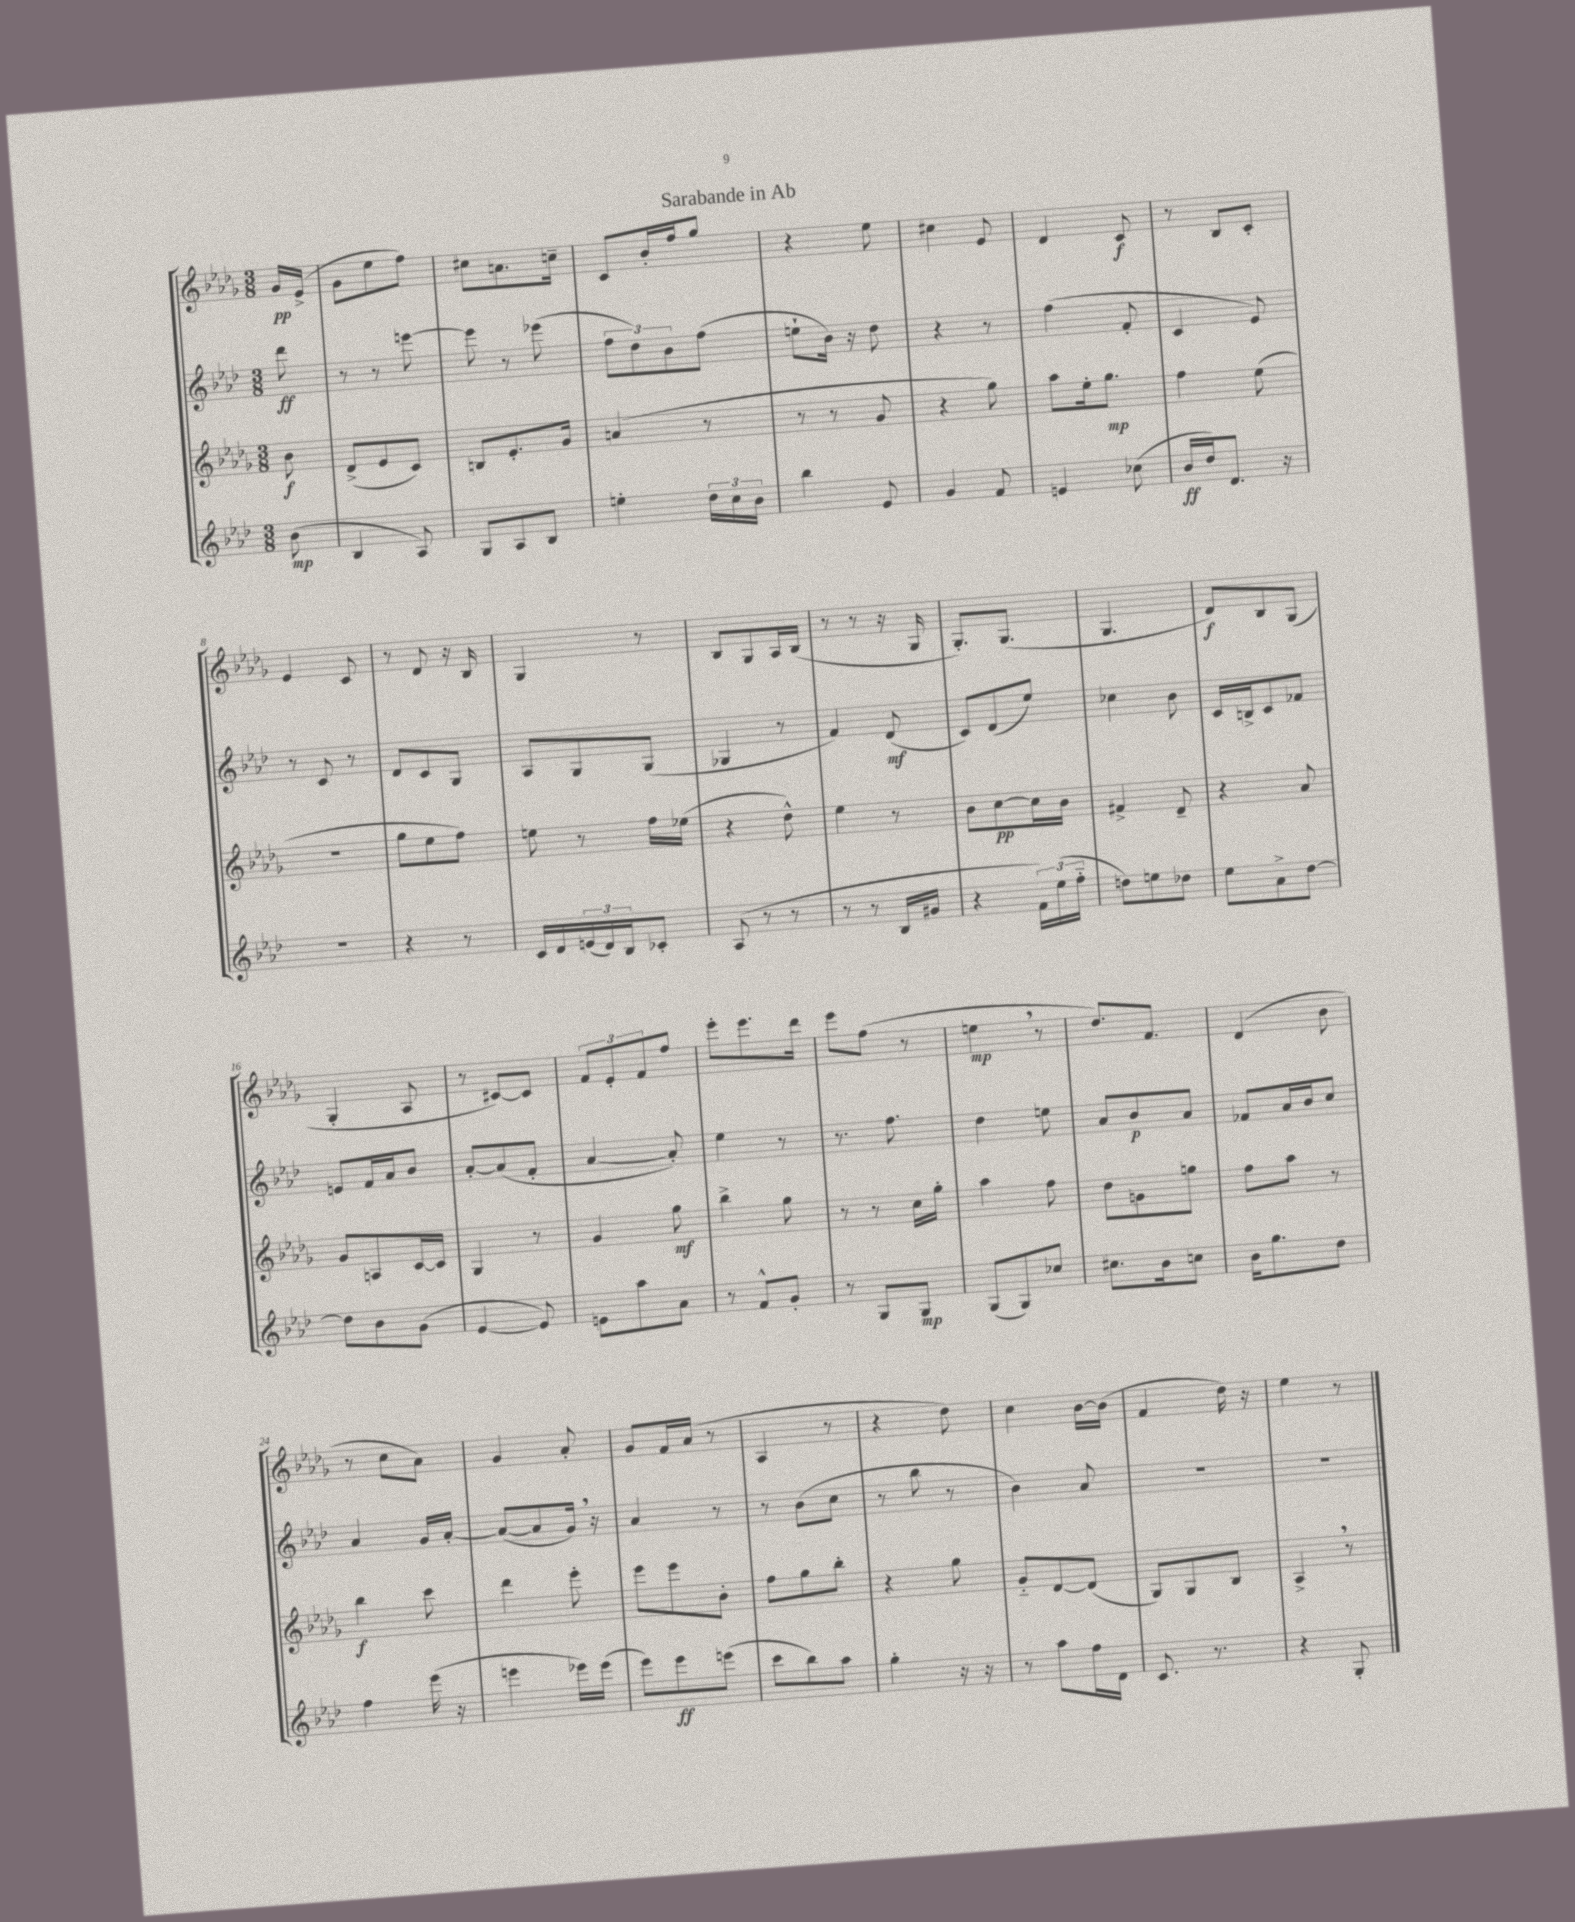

**kern	**dynam	**kern	**dynam	**kern	**dynam	**kern	**dynam
*part4	*part4	*part3	*part3	*part2	*part2	*part1	*part1
*staff4	*staff4	*staff3	*staff3	*staff2	*staff2	*staff1	*staff1
*clefG2	*	*clefG2	*	*clefG2	*	*clefG2	*
*k[b-e-a-d-]	*	*k[b-e-a-d-g-]	*	*k[b-e-a-d-]	*	*k[b-e-a-d-g-]	*
*M3/8	*	*M3/8	*	*M3/8	*	*M3/8	*
=	=	=	=	=	=	=	=
(8b-\	mp	8b-\	f	8ddd-\	ff	16g-/LL	pp
.	.	.	.	.	.	(16e-^/JJ	.
=1	=1	=1	=1	=1	=1	=1	=1
4B-/	.	(8d-^/L	.	8r	.	8g-\L	.
.	.	8e-/	.	8r	.	8ee-\	.
8A-/)	.	8c/J)	.	[8eeen\	.	8ff\J)	.
=2	=2	=2	=2	=2	=2	=2	=2
8G/L	.	8Bn/L	.	8eee\]	.	8cc#X\L	.
8A-/	.	8.e-'/	.	8r	.	8.an\	.
8B-/J	.	.	.	(8eee-X\	.	.	.
.	.	16g-/Jk	.	.	.	16ccn~\Jk	.
=3	=3	=3	=3	=3	=3	=3	=3
4een'\	.	(4an/	.	12ff\L	.	8c/L	.
.	.	.	.	12dd-\)	.	.	.
.	.	.	.	.	.	16b-'/L	.
.	.	.	.	12b-\	.	.	.
.	.	.	.	.	.	16ff/J	.
24dd-\LL	.	8r	.	(8ff\J	.	8gg-/J	.
24cc\	.	.	.	.	.	.	.
24b-\JJ	.	.	.	.	.	.	.
=4	=4	=4	=4	=4	=4	=4	=4
4bb-\	.	8r	.	8een`\L	.	4r	.
.	.	8r	.	16b-\Jk)	.	.	.
.	.	.	.	16r	.	.	.
8e-/	.	8g-/	.	8dd-\	.	8ee-\	.
=5	=5	=5	=5	=5	=5	=5	=5
4g/	.	4r	.	4r	.	4cc#X\	.
8f/	.	8gg-\)	.	8r	.	8e-/	.
=6	=6	=6	=6	=6	=6	=6	=6
4en/	.	8aa-\L	.	(4ff\	.	4d-/	.
.	.	16ee-'\k	.	.	.	.	.
.	.	8.gg-\J	mp	.	.	.	.
(8cc-X\	.	.	.	8f'/	.	8c/	f
=7	=7	=7	=7	=7	=7	=7	=7
16b-/LL	ff	4ff\	.	4c/	.	8r	.
16dd-/J)	.	.	.	.	.	.	.
8.d-/J	.	.	.	.	.	8B-/L	.
.	.	(8ee-\	.	8e-/)	.	8c'/J	.
16r	.	.	.	.	.	.	.
!!LO:LB:g=z
=8	=8	=8	=8	=8	=8	=8	=8
4.r	.	4.r	.	8r	.	4e-/	.
.	.	.	.	8c/	.	.	.
.	.	.	.	8r	.	8c/	.
=9	=9	=9	=9	=9	=9	=9	=9
4r	.	8gg-\L	.	8d-/L	.	8r	.
.	.	8ee-\	.	8c/	.	8d-/	.
8r	.	8ff\J)	.	8G/J	.	16r	.
.	.	.	.	.	.	16B-/	.
=10	=10	=10	=10	=10	=10	=10	=10
16c/LL	.	8een\	.	8A-/L	.	4G-/	.
16d-/	.	.	.	.	.	.	.
(24en/	.	8r	.	8G/	.	.	.
24d-/)	.	.	.	.	.	.	.
24B-/J	.	.	.	.	.	.	.
8c-X'/J	.	16ff\LL	.	(8G/J	.	8r	.
.	.	(16ee-X\JJ	.	.	.	.	.
=11	=11	=11	=11	=11	=11	=11	=11
(8A-/	.	4r	.	4G-X/	.	8B-/L	.
8r	.	.	.	.	.	8G-/	.
8r	.	8dd-^^\)	.	8r	.	16A-/L	.
.	.	.	.	.	.	(16B-/JJ	.
=12	=12	=12	=12	=12	=12	=12	=12
8r	.	4ee-\	.	4f/)	.	8r	.
8r	.	.	.	.	.	8r	.
16B-/LL	.	8r	.	(8d-/	mf	16r	.
16g#X/JJ	.	.	.	.	.	16G-/	.
=13	=13	=13	=13	=13	=13	=13	=13
4r	.	8b-\L	.	8c/L)	.	8.G-'/L)	.
.	.	[8cc\	pp	(8d-/	.	.	.
.	.	.	.	.	.	(8.G-/J	.
24f\LL)	.	16cc\L]	.	8ee-/J)	.	.	.
(24ee-\	.	.	.	.	.	.	.
.	.	16b-\JJ	.	.	.	.	.
24ff\JJ	.	.	.	.	.	.	.
=14	=14	=14	=14	=14	=14	=14	=14
8ddn\L)	.	4f#X^/	.	4cc-X\	.	4.G-/	.
8een\	.	.	.	.	.	.	.
8dd-X\J	.	8d-~/	.	8b-\	.	.	.
=15	=15	=15	=15	=15	=15	=15	=15
8ee-\L	.	4r	.	16c/LL	.	8d-/L)	f
.	.	.	.	16Bn^/J	.	.	.
8a-^\	.	.	.	8c/	.	8B-/	.
[8dd-\J	.	8a-/	.	8f-X/J	.	(8G-/J	.
!!LO:LB:g=z
=16	=16	=16	=16	=16	=16	=16	=16
8dd-\L]	.	8g-/L	.	8en/L	.	4G-'/	.
8b-\	.	8An/	.	16f/L	.	.	.
.	.	.	.	16a-/J	.	.	.
(8g\J	.	[16c/L	.	8b-/J	.	8A-/	.
.	.	16c/JJ]	.	.	.	.	.
=17	=17	=17	=17	=17	=17	=17	=17
[4e-/	.	4G-/	.	[8a-'/L	.	8r	.
.	.	.	.	(8a-/]	.	[8c#X/L)	.
8e-/])	.	8r	.	8f'/J	.	8c#/J]	.
=18	=18	=18	=18	=18	=18	=18	=18
8en\L	.	4g-/	.	[4a-/	.	12f/L	.
.	.	.	.	.	.	12e-'/	.
8aa-\	.	.	.	.	.	.	.
.	.	.	.	.	.	12f/	.
8a-\J	.	8gg-\	mf	8a-'/])	.	8ff/J	.
=19	=19	=19	=19	=19	=19	=19	=19
8r	.	4bb-^\	.	4ee-\	.	8eee-'\L	.
8f^^/L	.	.	.	.	.	8.eee-\	.
8g'/J	.	8gg-\	.	8r	.	.	.
.	.	.	.	.	.	16ddd-\Jk	.
=20	=20	=20	=20	=20	=20	=20	=20
8r	.	8r	.	8.r	.	8eee-\L	.
8G/L	.	8r	.	.	.	(8ff\J	.
.	.	.	.	8.ff\	.	.	.
8G/J	mp	16cc\LL	.	.	.	8r	.
.	.	16gg-'\JJ	.	.	.	.	.
=21	=21	=21	=21	=21	=21	=21	=21
(8G/L	.	4aa-\	.	4dd-\	.	4een,\	mp
8G/)	.	.	.	.	.	.	.
8cc-X/J	.	8ff\	.	8een\	.	8r	.
=22	=22	=22	=22	=22	=22	=22	=22
8.cc#X\L	.	8dd-\L	.	8a-/L	.	8.dd-/L)	.
.	.	8gn\	.	8b-/	p	.	.
16b-\k	.	.	.	.	.	8.f/J	.
8ccn\J	.	8ggn\J	.	8a-/J	.	.	.
=23	=23	=23	=23	=23	=23	=23	=23
16b-\KL	.	8ff\L	.	8f-X/L	.	(4d-/	.
8.gg\	.	.	.	.	.	.	.
.	.	8aa-\J	.	16a-/L	.	.	.
.	.	.	.	16b-/J	.	.	.
8dd-\J	.	8r	.	8cc/J	.	8b-\	.
!!LO:LB:g=z
=24	=24	=24	=24	=24	=24	=24	=24
4ff\	.	4bb-\	f	4a-/	.	8r	.
.	.	.	.	.	.	8cc\L	.
(16eee-\	.	8ccc\	.	16g/LL	.	8a-\J)	.
16r	.	.	.	[16a-'/JJ	.	.	.
=25	=25	=25	=25	=25	=25	=25	=25
4eeen\	.	4ddd-\	.	(8a-/L_	.	4g-/	.
.	.	.	.	8a-/]	.	.	.
16eee-X\LL)	.	8eee-'\	.	16g,/Jk)	.	8a-'/	.
(16eee-\JJ	.	.	.	16r	.	.	.
=26	=26	=26	=26	=26	=26	=26	=26
8eee-\L)	.	8eee-\L	.	4a-/	.	8g-/L	.
8eee-\	ff	8eee-\	.	.	.	16f/L	.
.	.	.	.	.	.	(16a-/JJ	.
(8eeen\J	.	8b-'\J	.	8r	.	8r	.
=27	=27	=27	=27	=27	=27	=27	=27
8ccc\L	.	8ff\L	.	8r	.	4A-/	.
8bb-\)	.	8gg-\	.	(8b-\L	.	.	.
8aa-\J	.	8bb-'\J	.	8cc\J	.	8r	.
=28	=28	=28	=28	=28	=28	=28	=28
4gg'\	.	4r	.	8r	.	4r	.
.	.	.	.	8bb-\	.	.	.
16r	.	8gg-\	.	8r	.	8dd-\)	.
16r	.	.	.	.	.	.	.
=29	=29	=29	=29	=29	=29	=29	=29
8r	.	8g-/L	.	4b-\)	.	4cc\	.
8aa-\L	.	[8d-/	.	.	.	.	.
16ff\L	.	(8d-/J]	.	8a-/	.	[16b-\LL	.
16d-\JJ	.	.	.	.	.	(16b-\JJ]	.
=30	=30	=30	=30	=30	=30	=30	=30
8.c/	.	8G-/L)	.	4.r	.	4f/	.
.	.	8G-/	.	.	.	.	.
8.r	.	.	.	.	.	.	.
.	.	8B-/J	.	.	.	16dd-\)	.
.	.	.	.	.	.	16r	.
=31	=31	=31	=31	=31	=31	=31	=31
4r	.	4A-^,/	.	4.r	.	4ee-\	.
8G'/	.	8r	.	.	.	8r	.
==	==	==	==	==	==	==	==
*-	*-	*-	*-	*-	*-	*-	*-
